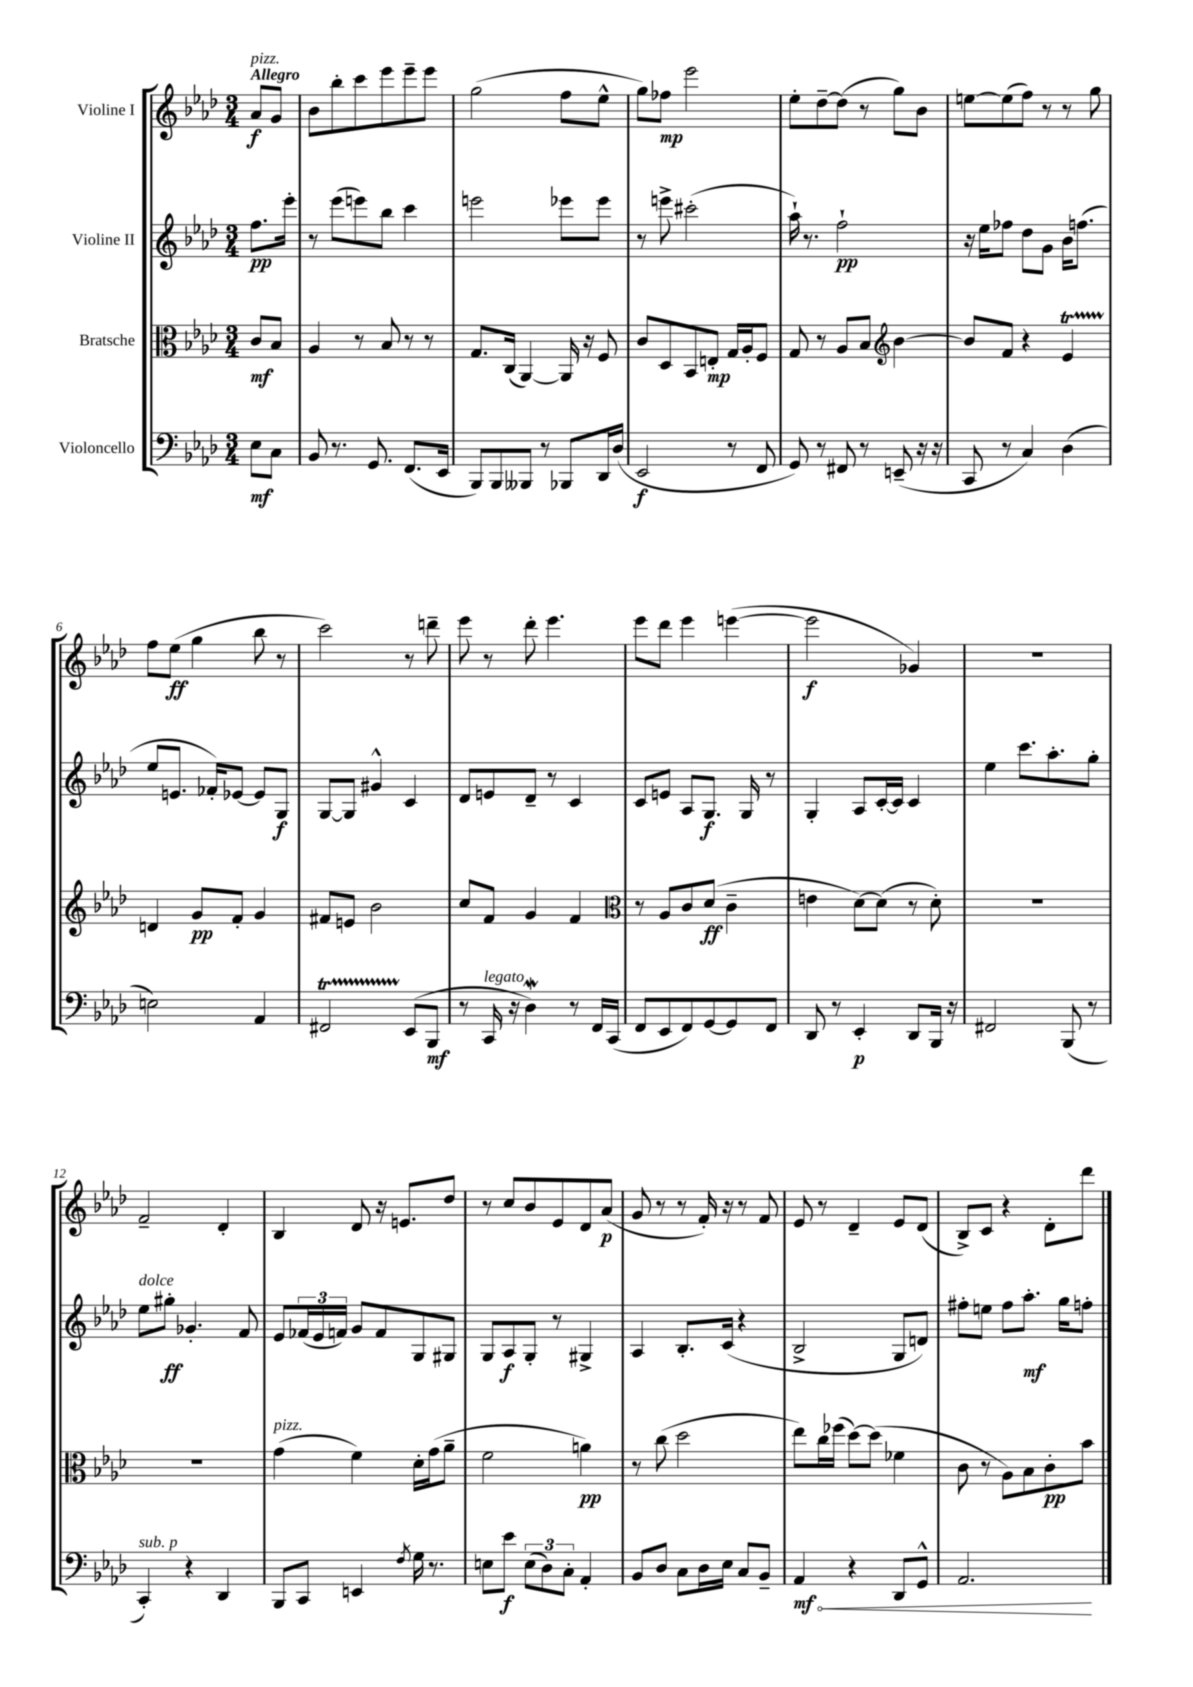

**kern	**kern	**kern	**kern
*staff4	*staff3	*staff2	*staff1
*clefF4	*clefC3	*clefG2	*clefG2
*k[b-e-a-d-]	*k[b-e-a-d-]	*k[b-e-a-d-]	*k[b-e-a-d-]
*M3/4	*M3/4	*M3/4	*M3/4
8E-	8c	8.ff	8a-
8C	8B-	.	8g
.	.	16eee-'	.
=	=	=	=
8BB-	4A-	8r	8b-
8.r	.	(8eee-	8bb-'
.	8r	8eee)	8ccc
8.GG	.	.	.
.	8B-	8bb-	8eee-
(8.FF	8r	4ccc	8eee-~
.	8r	.	8eee-
16EE-	.	.	.
=	=	=	=
8BBB-)	8.G	2eee	(2gg
8BBB-	.	.	.
.	(16C	.	.
8BBB--	[4AA-)	.	.
8r	.	.	.
8BBB-	16AA-]	8eee-	8ff
.	16r	.	.
16DD-	8F	8eee-	8ee-^^
(16D-	.	.	.
=	=	=	=
2EE-	8c	8r	8gg)
.	8D-	8eee^	8ff-
.	8BB-	(2ccc#'	2eee-
.	8E'	.	.
8r	16G	.	.
.	16A-'	.	.
8FF	8F	.	.
=	=	=	=
8GG)	8G	16aa-`)	8ee-'
.	.	8.r	.
8r	8r	.	[8dd-~
8FF#	8A-	2ff`	(8dd-]
8r	8B-	.	8r
*	*clefG2	*	*
(8EE~	[4b-	.	8gg)
16r	.	.	8b-
16r	.	.	.
=	=	=	=
8CC	8b-]	16r	[8ee
.	.	16ee-	.
8r	8f	8ff-	(8ee]
4C)	4r	8dd-	8ff)
.	.	8g	8r
(4D-	4e-	16b-	8r
.	.	(8.ff	.
.	.	.	8gg
=	=	=	=
2E)	4d	8ee-	8ff
.	.	8.e	(8ee-
.	8g	.	4gg
.	.	16f-')	.
.	8f'	[8e-	.
4AA-	4g	8e-]	8bb-
.	.	8G	8r
=	=	=	=
2FF#	8f#	[8G	2ccc)
.	8e	8G]	.
.	2b-	4g#^^	.
(8EE-	.	4c	8r
8BBB-	.	.	8ddd~
=	=	=	=
8r	8cc	8d-	8eee-
16CC	8f	8e	8r
16r	.	.	.
4D-)	4g	8d-~	8ddd-'
.	.	8r	4.eee-
8r	4f	4c	.
16FF	.	.	.
(16CC	.	.	.
=	=	=	=
*	*clefC3	*	*
8FF	8r	8c	8eee-
8EE-	8A-	8e	8ddd-
8FF)	8c	8A-	4eee-
[8GG	(8d-	8.G	.
8GG]	4c~	.	([4eee
.	.	16G	.
8FF	.	8r	.
=	=	=	=
8DD-	4e	4G'	2eee]
8r	.	.	.
4EE-'	[8d-)	8A-	.
.	(8d-]	[16c'	.
.	.	16c]	.
8DD-	8r	4c	4g-)
16BBB-	8d-')	.	.
16r	.	.	.
=	=	=	=
2FF#	2.r	4ee-	2.r
.	.	8.ccc	.
.	.	8.aa-'	.
(8BBB-	.	.	.
8r	.	8gg'	.
=	=	=	=
4CC')	2.r	8ee-	2f~
.	.	8gg#'	.
4r	.	4.g-'	.
4DD-	.	.	4d-'
.	.	8f	.
=	=	=	=
8BBB-	(4g	8e-	4B-
8CC	.	(24f-	.
.	.	24e-	.
.	.	24f)	.
4EE	4f)	8g	8d-
.	.	8f	16r
.	.	.	8.e
8qF	.	.	.
16G	16d-'	8G	.
8.r	(16g	.	.
.	8a-~	8G#	8dd-
=	=	=	=
8E	2f	8G	8r
8e-	.	8A-	8cc
(12E	.	8G'	8b-
12D-)	.	.	.
.	.	8r	8e-
12C'	.	.	.
4AA-'	4a)	4G#^	8d-
.	.	.	(8a-
=	=	=	=
8BB-	8r	4A-	8g
8D-	(8cc	.	8r
8C	2dd-	8.B-'	8r
16D-	.	.	16f')
16E-	.	(16c	16r
8C	.	4r	8r
8BB-~	.	.	8f
=	=	=	=
4AA-	8ee-)	2B-^	8e-
.	16cc	.	8r
.	(16ff-	.	.
4r	[8dd-)	.	4d-~
.	(8dd-]	.	.
8DD-	4f-	8G	8e-
8GG^^	.	8d)	(8d-
=	=	=	=
2.AA-	8c	8ff#'	8B-^)
.	8r	8ee	8c
.	8A-)	8ff#	4r
.	8B-	8.aa-'	.
.	8c'	.	8d-'
.	.	16gg	.
.	8b-	8ff'	8ddd-
==	==	==	==
*-	*-	*-	*-
